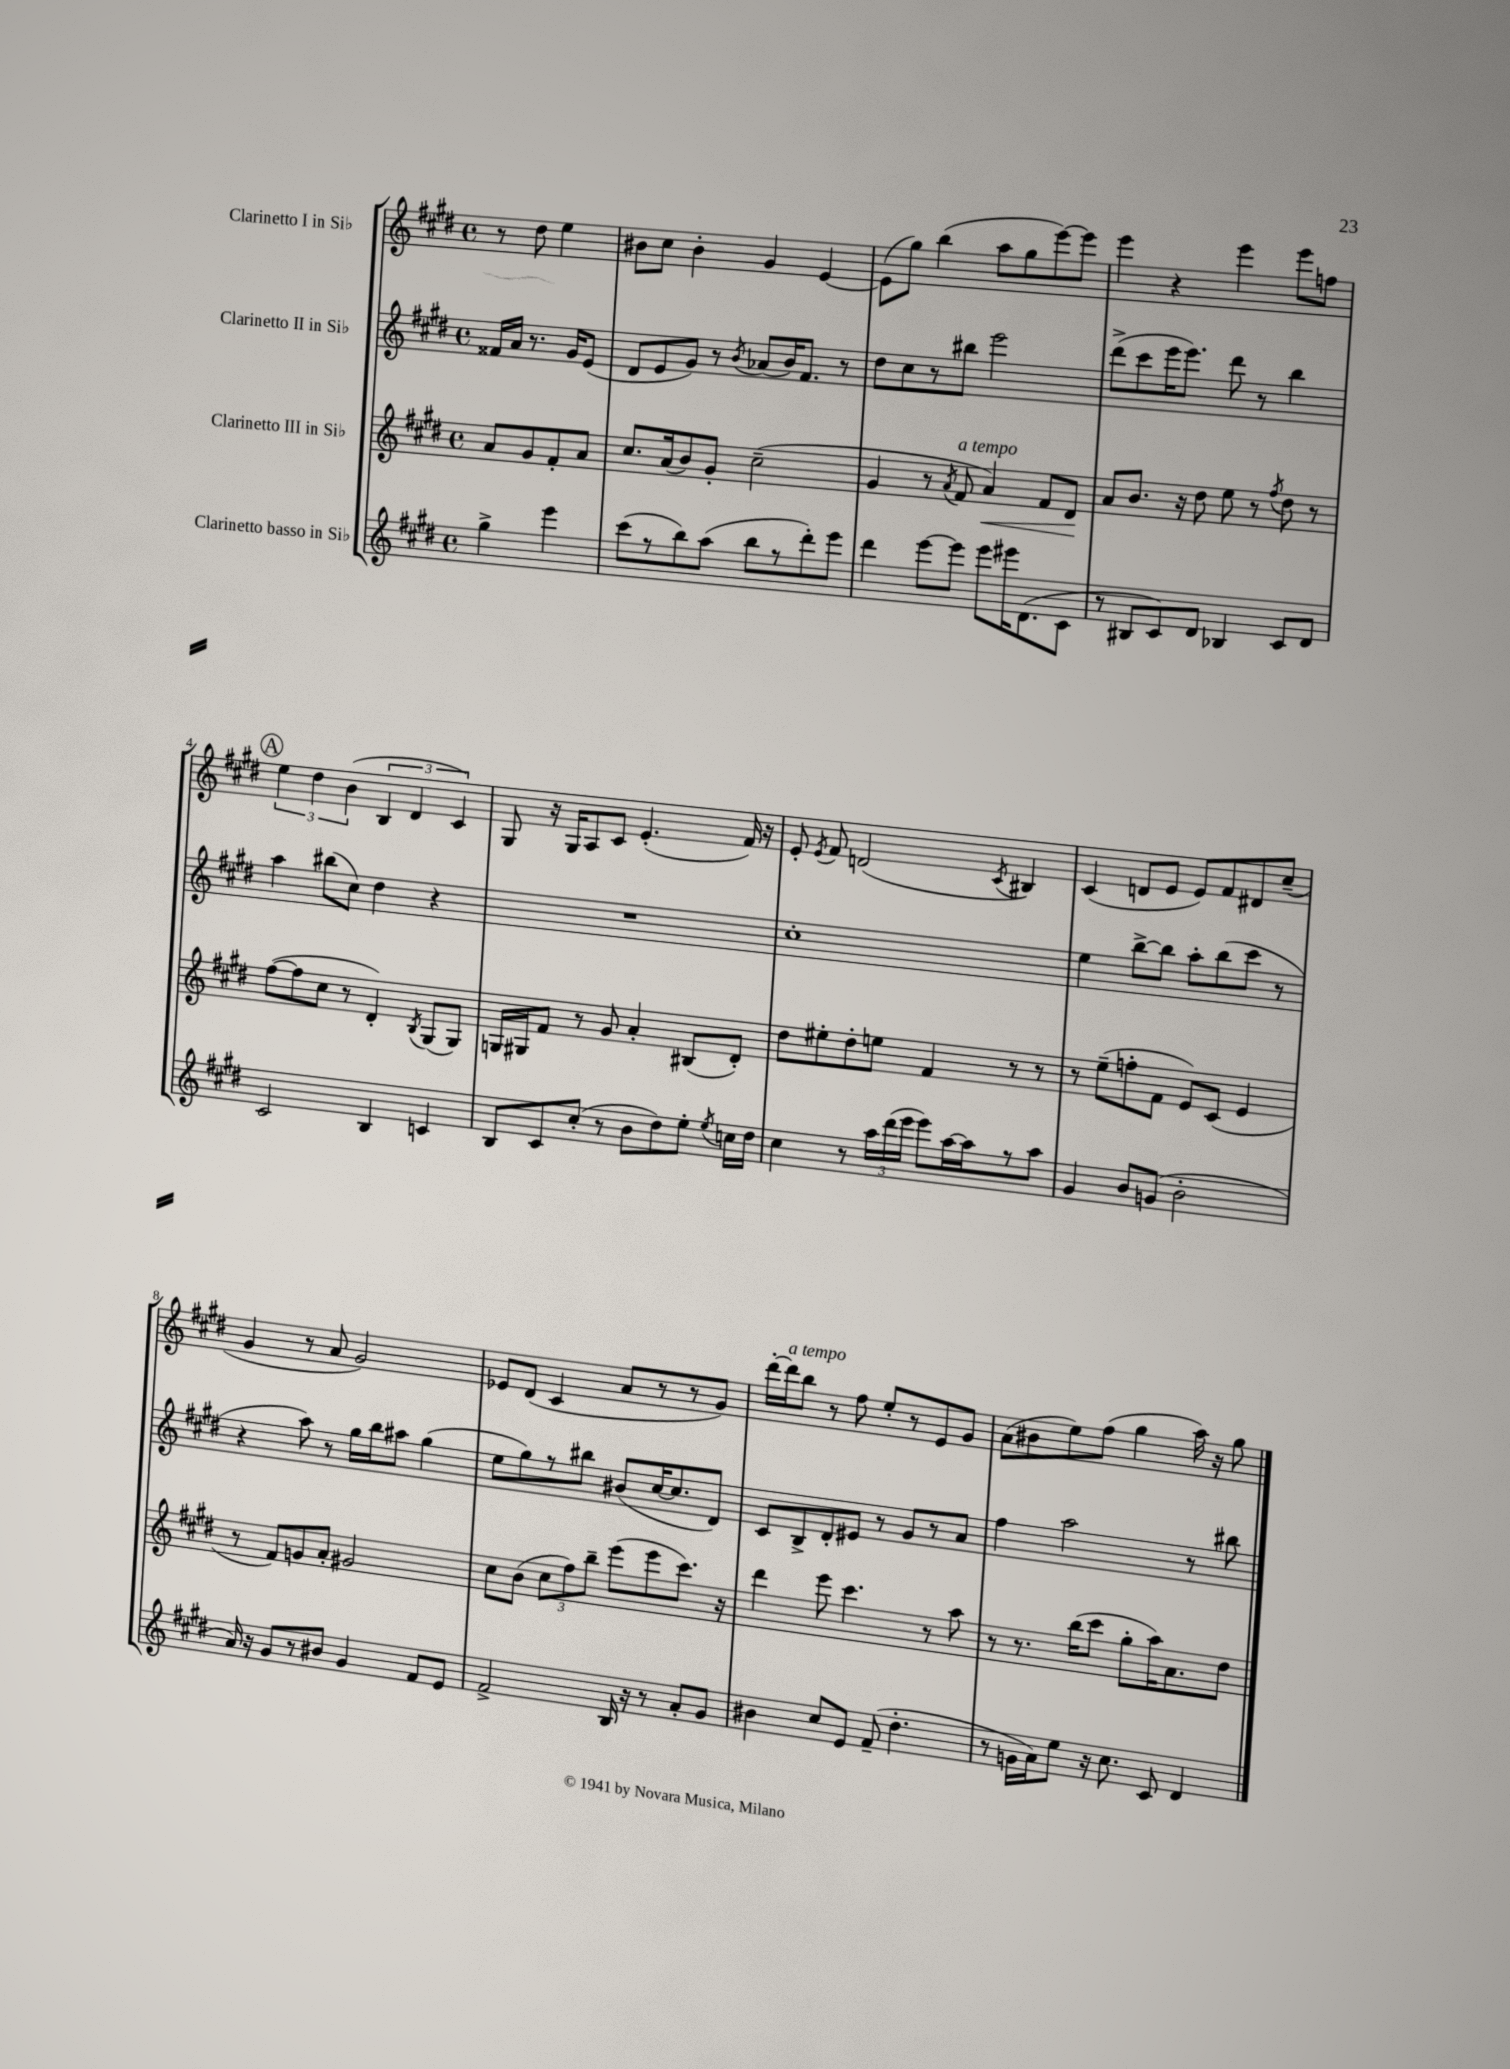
<<
\new StaffGroup <<
\new Staff = "s0" \with { instrumentName = "Clarinetto I in Sib" } {
    \clef treble \key e \major \defaultTimeSignature \time 4/4 \partial 2
    \autoBeamOff r8 dis''8 e''4 |
    bis'8[ cis''8] bis'4-. gis'4 e'4~ |
    e'8[( gis''8]) b''4( a''8[ gis''8 e'''8~) e'''8] |
    e'''4 r4 e'''4 e'''8[ f''8] |
    \mark \markup { \circle "A" } \tuplet 3/2 { e''4 dis''4 b'4( } \tuplet 3/2 { b4 dis'4 cis'4) } |
    gis8 r16 gis16[ a8 cis'8] e'4.-.( fis'16) r16 |
    e'8-. \acciaccatura { e'8 } fis'8 d'2( \acciaccatura { cis'8 } bis4) |
    cis'4( d'8[ e'8] e'8[) fis'8 dis'8 cis''8]--( |
    gis'4 r8 a'8 gis'2) |
    ees'8[ dis'8]( cis'4 a'8[ r8 r8 gis'8]) |
    dis'''16[~-. dis'''16^\markup { \italic "a tempo" } b''8] r8 fis''8 e''8[-. r8 e'8 gis'8] |
    a'8[( bis'8 e''8) fis''8]( gis''4 a''16) r16 gis''8 \bar "|." |
}
\new Staff = "s1" \with { instrumentName = "Clarinetto II in Sib" } {
    \clef treble \key e \major \defaultTimeSignature \time 4/4 \partial 2
    \autoBeamOff fisis'16[ a'16] r8. gis'16[ e'8]( |
    dis'8[ e'8 gis'8]) r8 \acciaccatura { b'8 } aes'8[( b'16) fis'8.] r8 |
    dis''8[ cis''8 r8 bis''8] e'''2 |
    dis'''8[->( cis'''8 e'''16 e'''8.]) dis'''8 r8 b''4 |
    \mark \markup { \circle "A" } a''4 bis''8[( cis''8]) dis''4 r4 |
    R1 |
    cis''1-. |
    e''4 b''8[~-> b''8] a''8[-. b''8( cis'''8] r8 |
    r4 a''8) r8 gis''16[ b''16 ais''8] gis''4( |
    e''8[ gis''8) r8 bis''8] bis'8[( cis''16~ cis''8. dis'8]) |
    cis'8[ b8-> dis'8-. eis'8] r8 gis'8[ r8 a'8] |
    fis''4 a''2 r8 bis''8 \bar "|." |
}
\new Staff = "s2" \with { instrumentName = "Clarinetto III in Sib" } {
    \clef treble \key e \major \defaultTimeSignature \time 4/4 \partial 2
    \autoBeamOff a'8[ gis'8 fis'8-. a'8] |
    cis''8.[ a'16( b'8) gis'8]-. cis''2--( |
    gis'4 r8 \acciaccatura { a'8 } fis'8^\markup { \italic "a tempo" } a'4\<) fis'8[ dis'8]\! |
    a'8[ b'8.] r16 dis''8 e''8 r8 \acciaccatura { fis''8 } dis''8 r8 |
    \mark \markup { \circle "A" } fis''8[~( fis''8 cis''8] r8 dis'4-.) \acciaccatura { b8 } gis8[( gis8]) |
    g16[ gis16 fis'8] r8 gis'8 a'4-. bis8[( dis'8]-.) |
    dis''8[ eis''8-. dis''8-. e''8] fis'4 r8 r8 |
    r8 e''8[--( f''8-. fis'8] e'8[) cis'8]( e'4 |
    r8 fis'8[) g'8 a'8]-. gis'2 |
    cis''8[ b'8]( \tuplet 3/2 { cis''8[ fis''8) b''8]-- } e'''8[( e'''8 cis'''8.]) r16 |
    dis'''4 e'''8 cis'''4. r8 a''8 |
    r8 r8. b''16[( cis'''8] gis''8[-. a''16) a'8. dis''8] \bar "|." |
}
\new Staff = "s3" \with { instrumentName = "Clarinetto basso in Sib" } {
    \clef treble \key e \major \defaultTimeSignature \time 4/4 \partial 2
    \autoBeamOff gis''4-> e'''4 |
    cis'''8[( r8 b''8) a''8]( b''8[ r8 dis'''8-.) e'''8] |
    dis'''4 e'''8[~ e'''8] e'''8[ eis'''16 dis'8.( cis'8] |
    r8 bis8[ cis'8) dis'8] bes4 cis'8[ dis'8] |
    \mark \markup { \circle "A" } cis'2 b4 c'4 |
    b8[ cis'8 cis''8]-.( r8 b'8[ dis''8) e''8]-. \acciaccatura { e''8 } c''16[ dis''16] |
    cis''4 r8 \tuplet 3/2 { a''16[ dis'''16( e'''16] } e'''8[) a''16~ a''16 r8 a''8] |
    gis'4 b'8[ g'8]( b'2-. |
    a'16) r16 gis'8[ r8 bis'8] gis'4 fis'8[ e'8] |
    fis'2-> b16 r16 r8 a'8[-. gis'8] |
    bis'4 cis''8[ e'8] fis'8--( dis''4.-. |
    r8 g'16[ a'16) e''8] r16 cis''8. cis'8 dis'4 \bar "|." |
}
>>
>>
